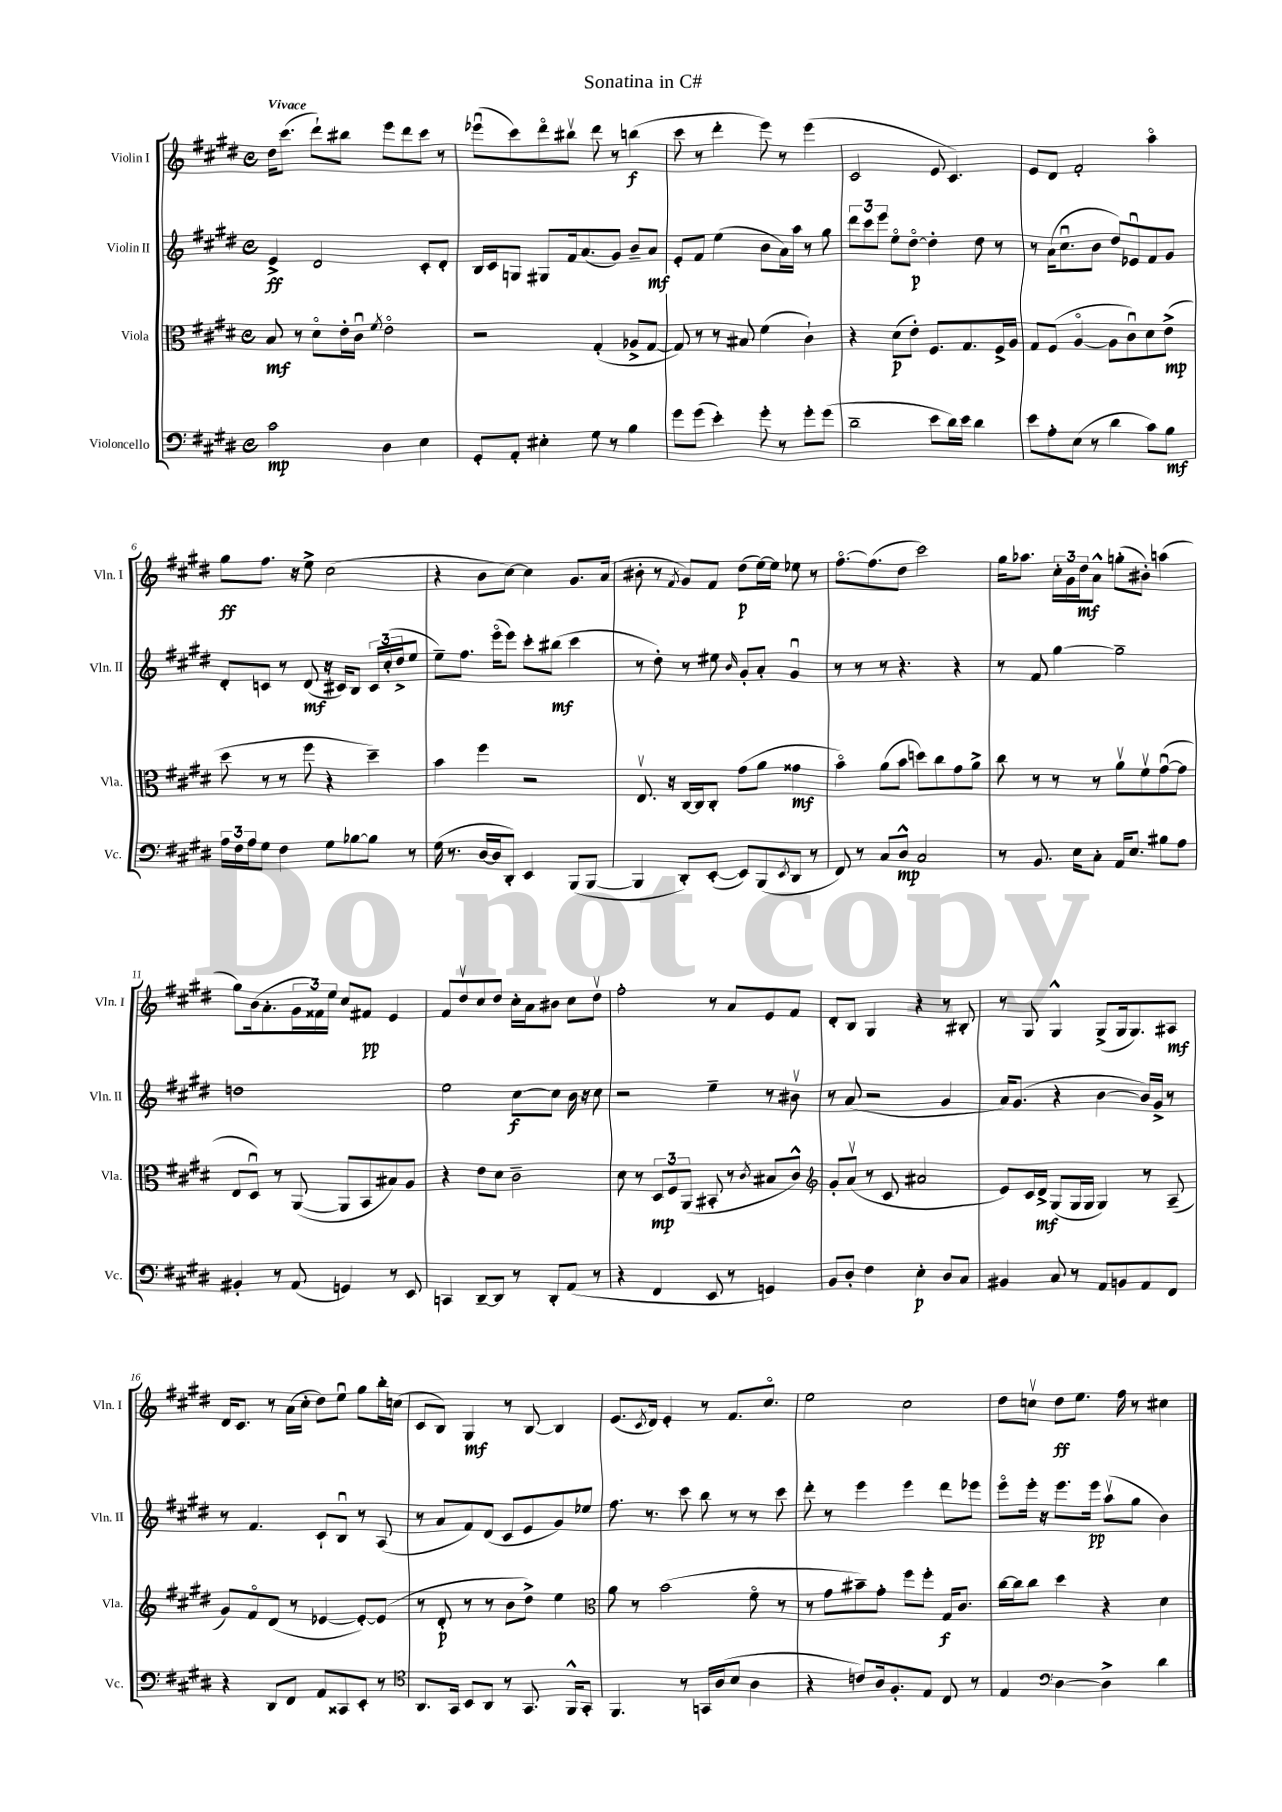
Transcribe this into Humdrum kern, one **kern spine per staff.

**kern	**kern	**kern	**kern
*staff4	*staff3	*staff2	*staff1
*clefF4	*clefC3	*clefG2	*clefG2
*k[f#c#g#d#]	*k[f#c#g#d#]	*k[f#c#g#d#]	*k[f#c#g#d#]
*M4/4	*M4/4	*M4/4	*M4/4
*met(c)	*met(c)	*met(c)	*met(c)
2c#\	8B/	4e^/	16dd#\LK
.	.	.	(8.ccc#\J
.	8r	.	.
.	8d#o\L	2d#/	8ddd#`\L)
.	16e'\L	.	8bb#\J
.	16c#u\JJ	.	.
.	8qf#/	.	.
4D#\	2eo\	.	8eee\L
.	.	.	8ddd#\
4E\	.	8c#'/L	8ccc#\J
.	.	8d#'/J	8r
=	=	=	=
8GG#'/L	2r	16B/LL	(8eee-u\L
.	.	16c#/J	.
8AA'/J	.	8G/J	8ccc#\)
4E#'\	.	8G#/L	8ddd#o\
.	.	16f#/k	8bb#v\J
.	.	(8.a/	.
8G#\	(4G#'/	.	8ddd#\
8r	.	8g#/J)	8r
4B\	8A-^/L	8b~/L	(4bb\
.	[8G#/J	8a/J	.
=	=	=	=
8g#\L	8G#/])	8e'/L	8ccc#\
(8g#\J	8r	8f#/J	8r
4e'\)	8r	(4ee\	4ddd#'\
.	8B#/	.	.
8g#'\	(4f#\	8b\L	8eee\)
8r	.	16a\L)	8r
.	.	16aa\JJ	.
8g#'\L	4c#`\)	8r	(4eee\
(8g#\J	.	8gg#\	.
=	=	=	=
2d#~\	4r	12ddd#\L	2c#/
.	.	12ccc#\	.
.	.	12eee\J	.
.	(8d#\L	8eeo\L	.
.	8e'\J)	[8dd#o\J	.
8e\L	8.F#/L	4dd#'\]	8e/
16d#\L)	.	.	4.c#/)
16e\JJ	8.G#/	.	.
4d#\	.	8dd#\	.
.	16F#^/L	8r	.
.	16A/JJ	.	.
=	=	=	=
8e\L	8G#/L	8r	8e/L
8A'\	(8F#/J	(16a\LK	8d#/J
.	.	8.cc#u\	.
(8E\J	[4Ao/	.	2f#'/
8r	.	8b\J	.
4d#\	8A\]L	8dd#/L)	.
.	8c#u\)	8e-u/	.
8c#\L)	8d#\	8f#/	4aao\
8B\J	(8e^\J	8g#/J	.
=	=	=	=
24A\LL	8dd#\	8d#'/L	8gg#\L
24F#\	.	.	.
24A\J	.	.	.
8G#\J	8r	8c/J	8.ff#\J
4F#\	8r	8r	.
.	.	.	16r
.	8ff#\	(8d#/	8ee^\
8G#\L	4r	16r	(2cc#\
.	.	16c#/LK)	.
[8B-\	.	8B/J	.
8B-\]J	4dd#~\)	24c#/LL	.
.	.	(24cc#'/	.
.	.	24dd#^/J	.
8r	.	8ee/J	.
=	=	=	=
(16G#\	4b\	8ee~\L)	4r
8.r	.	.	.
.	.	8.ff#\J	.
[16D#/LL	4ff#\	.	8b\L
16D#/]J	.	(16eeeo\LK	.
8DD#'/J)	.	8eee\J)	[8cc#\J)
4EE/	2r	8ccc#'\L	4cc#\]
.	.	(8bb#\J	.
(8BBB/L	.	4ccc#\	8.g#/L
[8BBB/J	.	.	.
.	.	.	(16a/Jk
=	=	=	=
4BBB/]	8.Ev/	8r	8b#'\
.	.	8dd#'\)	8r
.	16r	.	.
.	.	.	8qf#/
8DD#'/L)	[16C#/LL	8r	8g#/L)
.	16C#/]J	.	.
([8EE'/J	8C#'/J	8ee#\	8f#/J
.	.	16qqb/	.
8EE/]L)	(8g#\L	8g#'/L	(8dd#\L
(8BBB/	8a\J	8a'/J	[16ee\L)
.	.	.	16ee\]JJ
8qEE/	.	.	.
8DD#/J	4g##\	4g#u/	8ee-\
8r	.	.	8r
=	=	=	=
8FF#/)	4bo\)	8r	[8.ff#o\L
8r	.	8r	.
.	.	.	(8.ff#\]
8C#/L	(8a\L	8r	.
8D#^^/J	8b\J	4.r	8dd#\J
2C#/	8dd\L)	.	2ccc#\)
.	8cc#\	.	.
.	8g#\	4r	.
.	8a^\J	.	.
=	=	=	=
8r	8cc#\	8r	16gg#\LK
.	.	.	8.aa-\J
8.BB/	8r	8f#/	.
.	8r	[4gg#\	24cc#'\LL
.	.	.	24g#\
16E\LK	.	.	.
.	.	.	24dd#\J
8C#'\J	8r	.	8a^^\J
16AA/LK	8av\L	2gg#~\]	(8gg'\L
8.E/J	.	.	.
.	8f#v\	.	8b#'\J)
8B#\L	([8g#u\	.	(4aa\
8A\J	8g#\]J	.	.
=	=	=	=
4BB#'/	8E/L	1dd	8gg#\L)
.	8D#u/J)	.	(16b\k
.	.	.	8.a'\
8r	8r	.	.
(8AA/	([8AA/	.	24g#\L
.	.	.	24f##\)
.	.	.	24ee\JJ
4GG/)	8AA/]L	.	8cc#/L
.	8BB/	.	8f#/J
8r	8B#/)	.	4e/
8EE/	8A/J	.	.
=	=	=	=
4CC/	4r	2ee\	8f#/L
.	.	.	8dd#v/
[8DD#~/L	8e\L	.	8cc#/
8DD#/]J	8d#\J	.	8dd#/J
8r	2c#~\	[8cc#\L	16cc#'\LL
.	.	.	16a\J
8DD#'/L	.	8cc#\]J	8b#\J
(8AA/J	.	16b\	8cc#\L
.	.	16r	.
8r	.	8cc#\	8dd#v\J
=	=	=	=
4r	8d#\	2r	2ff#'\
.	8r	.	.
4FF#/	12D#/L	.	.
.	12F#/	.	.
.	(12AA/J	.	.
8EE/	8BB#'/	4ee~\	8r
8r	8r	.	8a/L
.	8qc#/	.	.
4GG/)	8B#/L	8r	8e/
.	8c#^^/J)	8b#v\	8f#/J
=	=	=	=
*	*clefG2	*	*
8BB/L	8g#'/L	8r	8d#'/L
8D#'/J	(8av/J	(8a/	8B/J
4F#\	8r	2r	4G#/
.	8c#/	.	.
4E'\	2a#/	.	4r
8D#/L	.	4g#/	8r
8C#/J	.	.	8B#'/
=	=	=	=
4BB#/	8e/L)	16a/LK)	8r
.	.	(8.g#/J	.
.	16c#/L	.	8G#/
.	16d#^/JJ	.	.
8C#/	(8G#/L	4r	4G#^^/
8r	16G#/L	.	.
.	16G#/JJ	.	.
8AA/L	4G#/)	[4b\	(8G#^/L
8BB/	.	.	16G#/k
.	.	.	8.G#/)
8AA/	8r	16b/]LL)	.
.	.	16g#^/JJ	.
8FF#/J	(8A~/	8r	8A#/J
=	=	=	=
4r	8g#/L)	8r	16d#/LK
.	.	.	8.c#/J
.	8f#o/	4.f#/	.
8DD#/L	(8d#/J	.	8r
8FF#/J	8r	.	(16a\LL
.	.	.	16cc#'\JJ
8AA/L	[4e-/	8c#`/L	8dd#\L)
8CC##/	.	8Bu/J	8eeu\J
8EE'/J	8e-'/_L)	8r	8gg#\L
8r	(8e-/]J	(8A/	16bb'\L
.	.	.	(16cc\JJ
=	=	=	=
*clefC4	*	*	*
8.AA/L	8r	8r	8c#/L
.	8d#'/	8a/L	8B/J)
16GG#/Jk	.	.	.
8BB/L	8r	8f#/)	4G#/
8AA/J	8r	(8d#/J	.
8r	8b\L	8c#/L	8r
8.GG#/	8dd#^\J)	8e/	[8B/
.	4ee\	8g#/)	4B/]
16FF#^^/LK	.	.	.
8GG#'/J	.	8ee-/J	.
=	=	=	=
*	*clefC3	*	*
4.FF#/	8a\	8.ff#\	(8.e/L
.	8r	.	.
.	.	.	8qc#/
.	.	8.r	16d#/Jk)
.	(2b\	.	4e'/
8r	.	8ccc#\	.
16GG/LL	.	8bb\	8r
(16A/J	.	.	.
8B/J	.	8r	8.f#/L
4A\	8f#o\	8r	.
.	.	.	8.cc#o/J
.	8r	8ccc#\	.
=	=	=	=
4r	8r	8ddd#'\	2ee\
.	8g#\L	8r	.
8c/L)	8b#~\)	4eee\	.
16A/k	8g#'\J	.	.
8.F#'/	.	.	.
.	8ff#\L	4eee\	2cc#\
8E/J	8ff#'\J	.	.
8C#/	16G#/LK	8ddd#\L	.
.	8.c#/J	.	.
8r	.	8eee-\J	.
=	=	=	=
4E/	[16cc#\LL	8eeeo\L	8dd#\L
.	16cc#\]J	.	.
.	8cc#\J	16eee'\Jk	8ccv\J
.	.	16r	.
*clefF4	*	*	*
[4D#\	4dd#\	8.eee\L	8dd#\L
.	.	.	8.ee\J
.	.	16eee\Jk	.
4D#^\]	4r	(8aav\L	.
.	.	.	16ff#\
.	.	8gg#\J	8r
4d#\	4d#\	4b\)	4cc#\
==	==	==	==
*-	*-	*-	*-
